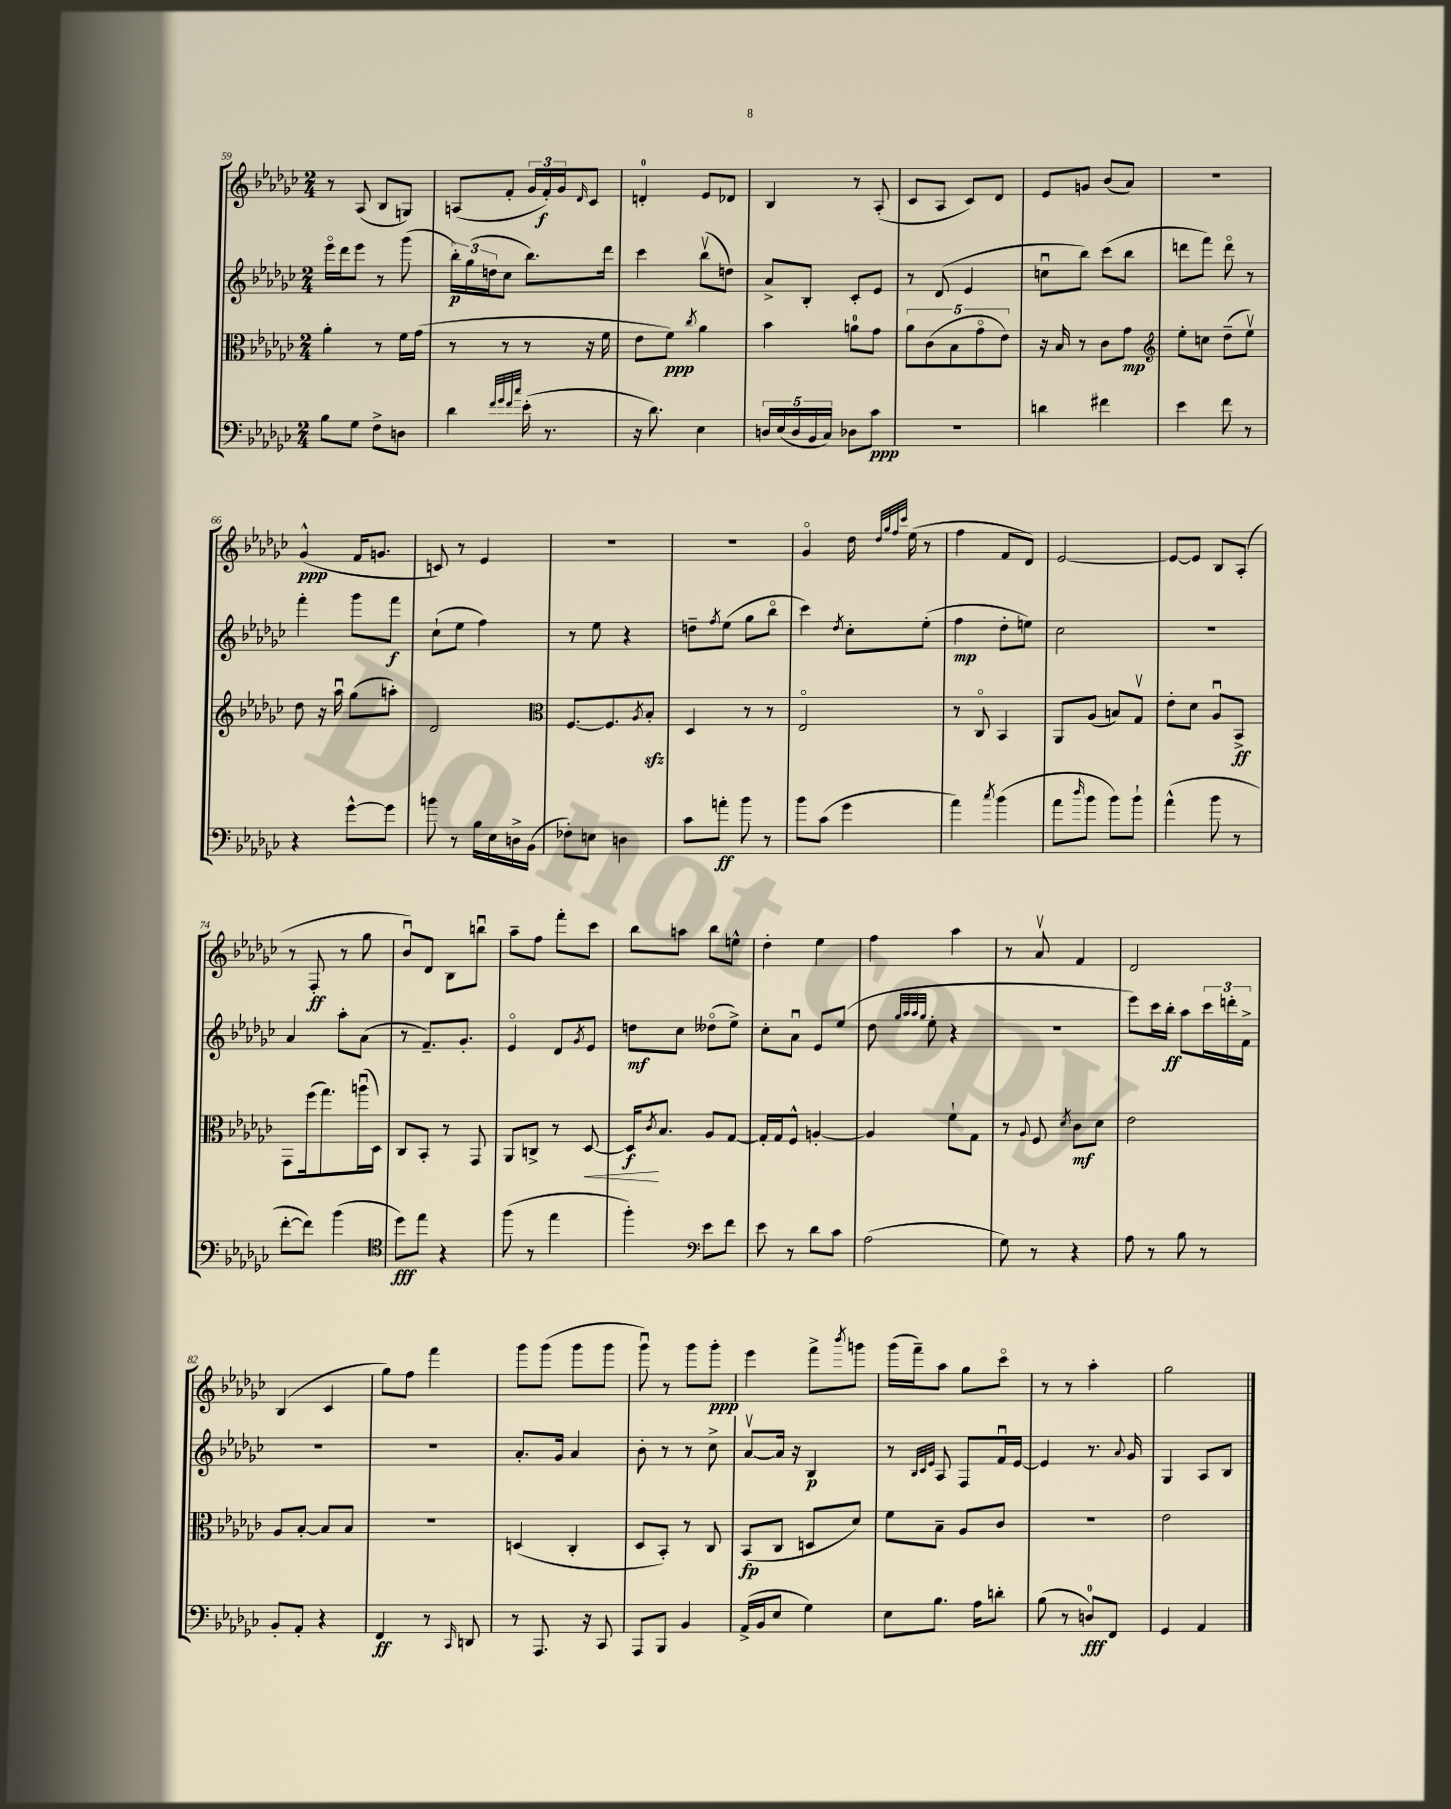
<<
\new StaffGroup <<
\new Staff = "s0" {
    \clef treble \key ges \major \numericTimeSignature \time 2/4
    r8 aes8( bes8 g8) |
    a8( f'8-. \tuplet 3/2 { ges'16 f'16-.\f) ges'16 } \grace { des'16 } ces'8 |
    d'4-0-. ees'8 des'8 |
    bes4 r8 aes8-.( |
    ces'8 aes8 ces'8) des'8 |
    ees'8 g'8 bes'8( aes'8) |
    r2 |
    ges'4-^\ppp( f'16 g'8. |
    c'8) r8 ees'4 |
    R2 |
    r2 |
    ges'4\flageolet des''16 \grace { des''32 ges''32 f''32 ces'''32 } ees''16( r8 |
    f''4 f'8 des'8) |
    ees'2~ |
    ees'8~ ees'8 bes8 aes8-.( |
    r8 f8-.\ff r8 ges''8 |
    bes'8\downbow) des'8 bes8 b''8\downbow |
    aes''8-- f''8 f'''8-. ces'''8 |
    bes''8 a''8 bes''8 e''8-^ |
    des''4-. ees''4 |
    f''4 aes''4 |
    r8 aes'8\upbow f'4 |
    des'2 |
    bes4( ces'4 |
    ges''8) f''8 f'''4 |
    ges'''8 ges'''8( ges'''8 ges'''8 |
    ges'''8\downbow) r8 ges'''8 ges'''8-.\ppp |
    ees'''4 f'''8-> \acciaccatura { bes'''8 } g'''8 |
    ges'''16( f'''16--) aes''8 ges''8 ces'''8\flageolet |
    r8 r8 aes''4-. |
    ges''2 \bar "|." |
}
\new Staff = "s1" {
    \clef treble \key ges \major \numericTimeSignature \time 2/4
    ees'''16\flageolet des'''16 ees'''8 r8 ges'''8( |
    \tuplet 3/2 { bes''16-.\p) ges''16( d''16 } ces''8 bes''8.) des'''16 |
    ces'''4 bes''8\upbow( d''8) |
    aes'8-> bes8-. ces'8-. ees'8 |
    r8 des'8( ees'4 |
    c''8\downbow bes''8) ces'''8( bes''8 |
    d'''8 f'''8) d'''8\flageolet r8 |
    f'''4-. ges'''8 f'''8\f |
    ces''8-!( ees''8 f''4) |
    r8 ees''8 r4 |
    d''8-- \acciaccatura { f''8 } ees''8( ges''8 bes''8\flageolet |
    ces'''4) \acciaccatura { des''8 } ces''8-. ees''8-.( |
    f''4\mp des''8-. e''8) |
    ces''2 |
    R2 |
    aes'4 aes''8-. aes'8( |
    r8 f'8.--) ges'8.-. |
    ees'4\flageolet des'8 \acciaccatura { ges'8 } ees'8 |
    d''8\mf ces''8 deses''8\flageolet( ees''8->) |
    ces''8-. aes'8\downbow ees'8 ees''8( |
    des''8 \grace { ges''32 aes''32 aes''32 ges''32 } ees''8-. r4 |
    R2 |
    ees'''8) ces'''16 bes''16-.\ff aes''8 \tuplet 3/2 { ces'''16 d'''16-. f'16-> } |
    R2 |
    R2 |
    aes'8.-. ges'16 aes'4 |
    bes'8-. r8 r8 ces''8-> |
    aes'8~\upbow aes'16 r16 bes4\p |
    r8 \grace { bes32 ces'32 ees'32 } aes8 f8 f'16\downbow ees'16~ |
    ees'4 r8. \appoggiatura { aes'8 } ges'16 |
    ges4 aes8 bes8 \bar "|." |
}
\new Staff = "s2" {
    \clef alto \key ges \major \numericTimeSignature \time 2/4
    aes'4-. r8 f'16 ges'16( |
    r8 r8 r8 r16 f'16 |
    ees'8 f'8\ppp) \acciaccatura { ces''8 } aes'4 |
    bes'4 a'8-0 ges'8 |
    \tuplet 5/4 { aes'8 ces'8( bes8 ges'8\flageolet ees'8) } |
    r16 bes16 r8 ces'8 ges'8\mp |
    \clef treble ees''8-. c''8 des''8--( ees''8\upbow) |
    des''8 r16 aes''16\downbow ges''8( a''8-.) |
    des'2 |
    \clef alto f8.~ f8. \acciaccatura { aes8 } bes8-.\sfz |
    des4 r8 r8 |
    ees2\flageolet |
    r8 ces8\flageolet bes,4 |
    aes,8 aes8( b8) ges8\upbow |
    ees'8-. des'8 aes8\downbow bes,8->\ff |
    ges,8 f''16( ges''8.) a''16\downbow( des16) |
    ces8 bes,8-. r8 ges,8 |
    aes,8 c8-> r8 des8~\< |
    des16\f\! \acciaccatura { ces'8 } bes8. aes8 ges8~ |
    ges16-. ges16 f8-^ a4~-. |
    a4 f'8-! ges8 |
    r8 \appoggiatura { aes8 } f8 \acciaccatura { des'8 } ces'8\mf des'8 |
    ees'2 |
    aes8 bes8~-. bes8 bes8 |
    R2 |
    d4( ces4-. |
    des8 bes,8-.) r8 ces8 |
    bes,8\fp( ces8 d8 des'8) |
    f'8 bes8-- aes8 ces'8 |
    R2 |
    ees'2 \bar "|." |
}
\new Staff = "s3" {
    \clef bass \key ges \major \numericTimeSignature \time 2/4
    bes8 ges8 f8-> d8 |
    des'4 \grace { f'32 ges'32 f'32 ces''32 } ees'16-.( r8. |
    r16 des'8.) ees4 |
    \tuplet 5/4 { d16 ees16( d16 bes,16 ces16) } des8 ces'8\ppp |
    r2 |
    d'4 fis'4 |
    ees'4 f'8 r8 |
    r4 ges'8~-^ ges'8 |
    b'8 r8 bes16 ees16 d16-> bes,16( |
    fes8-.) e8 d4 |
    ces'8 a'8-.\ff bes'8 r8 |
    bes'8 ces'8( ges'4 |
    aes'4) \acciaccatura { ces''8 } bes'4( |
    aes'8 \grace { des''16 } bes'8 bes'8) bes'8-! |
    aes'4-^( bes'8 r8 |
    f'8~-. f'8) bes'4( |
    \clef tenor des''8\fff) ees''8 r4 |
    f''8( r8 ees''4 |
    f''4-.) \clef bass ees'8 f'8 |
    ees'8 r8 des'8 ces'8 |
    aes2( |
    ges8) r8 r4 |
    aes8 r8 bes8 r8 |
    bes,8-. aes,8-. r4 |
    f,4\ff r8 \grace { ces,16 } d,8 |
    r8 aes,,8. r16 ces,8 |
    aes,,8 bes,,8 bes,4 |
    aes,16->( bes,16 ees8 ges4) |
    ees8 bes8. aes16 d'8-. |
    bes8( r8 d8-0\fff) f,8 |
    ges,4 aes,4 \bar "|." |
}
>>
>>
\layout { \context { \Score currentBarNumber = #59 } }
